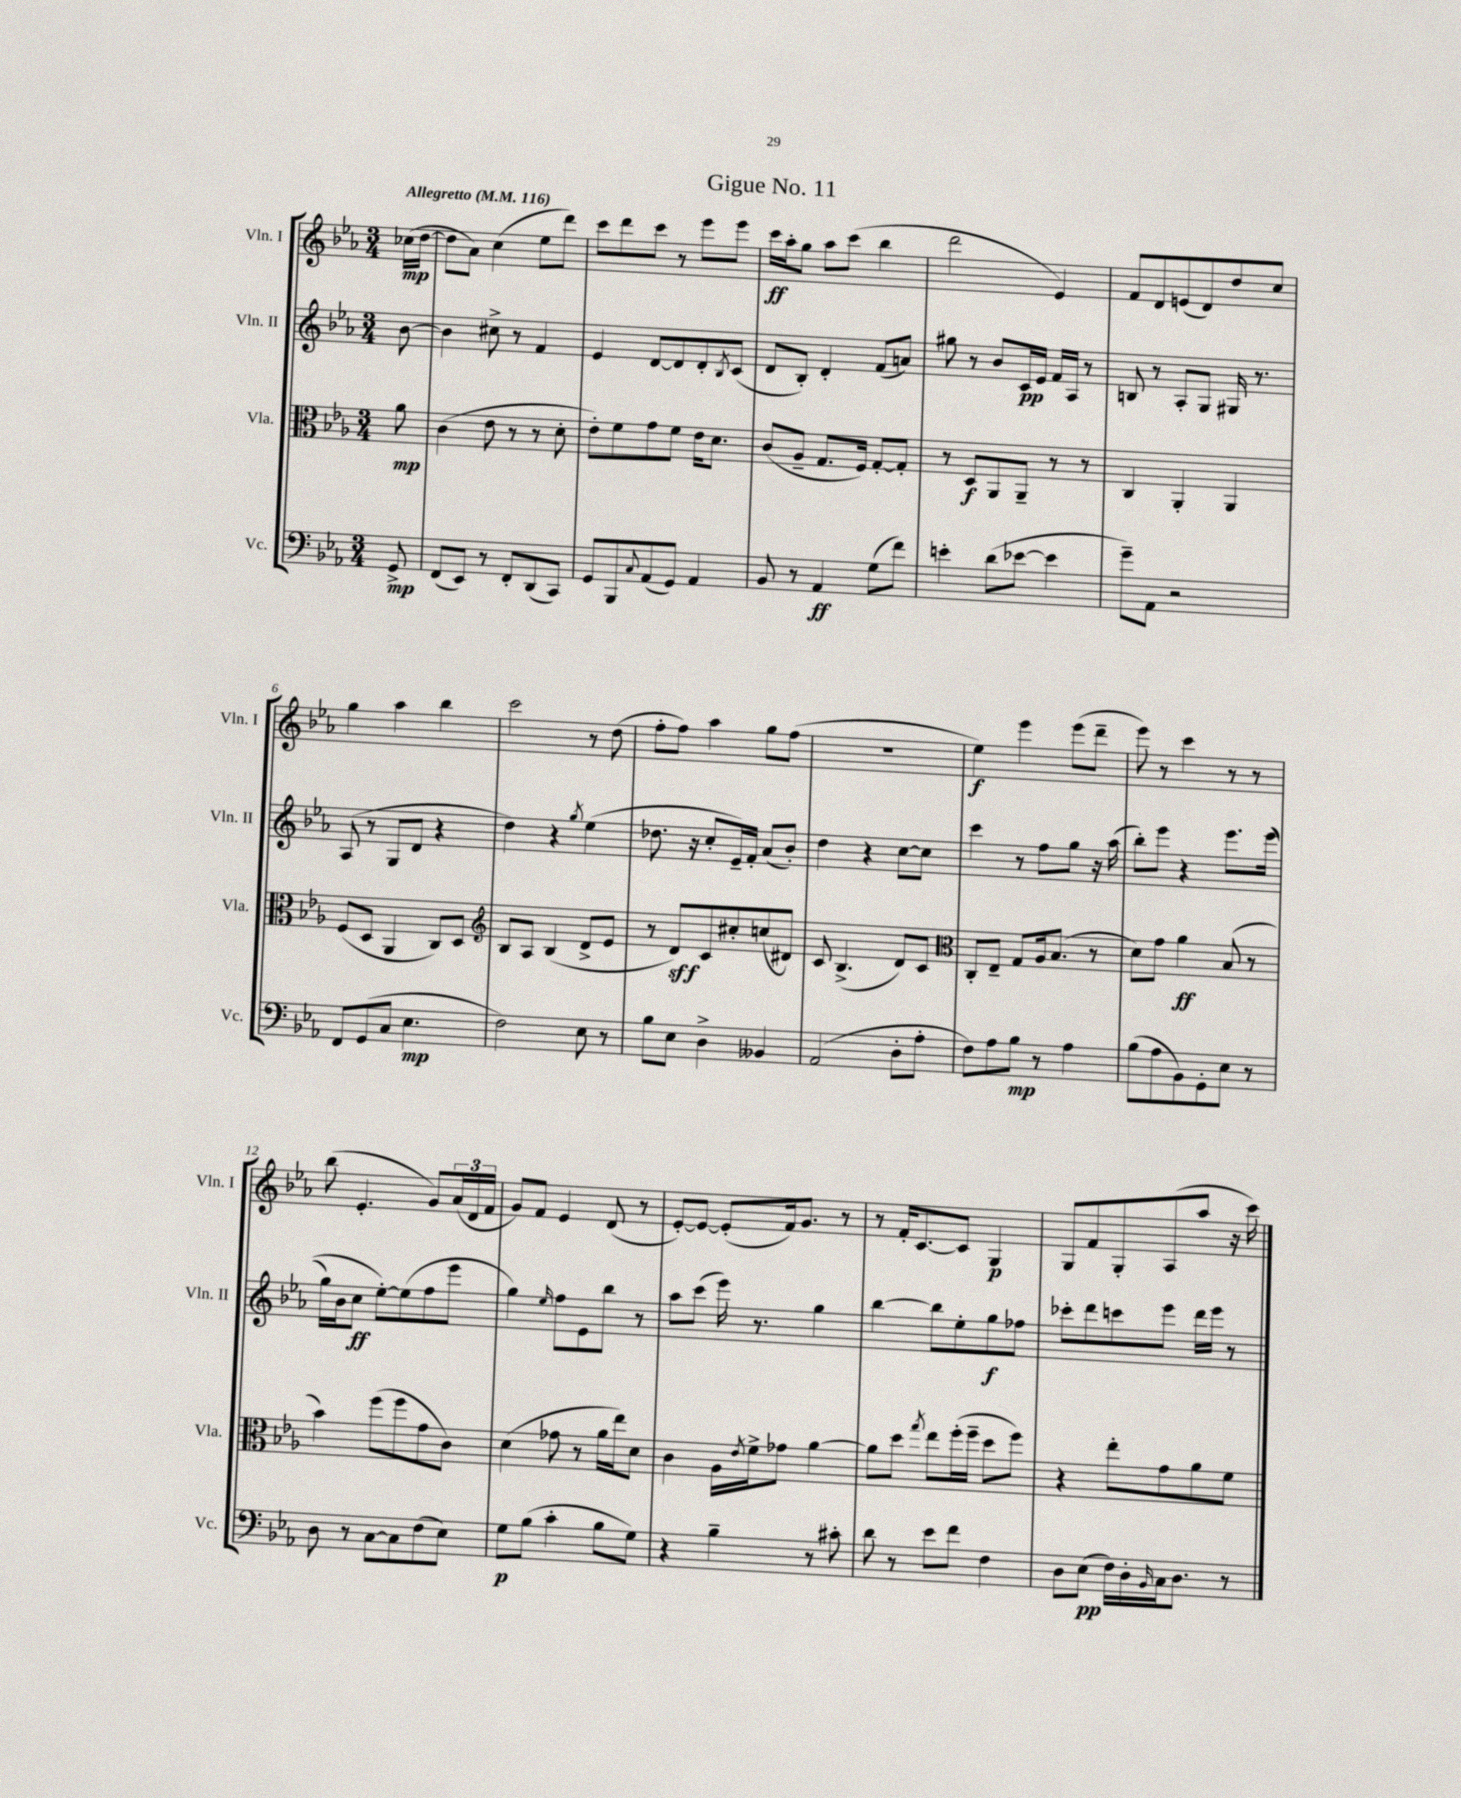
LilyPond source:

\header { title = "Gigue No. 11" }
<<
\new StaffGroup <<
\new Staff = "s0" \with { instrumentName = "Vln. I" shortInstrumentName = "Vln. I" } {
    \clef treble \key ees \major \numericTimeSignature \time 3/4 \partial 8 \tempo "Allegretto" 4 = 116
    ces''16\mp( d''16~ |
    d''8 aes'8) c''4( ees''8 d'''8) |
    c'''8 d'''8 c'''8 r8 ees'''8 ees'''8 |
    c'''16\ff aes''16-. g''8 aes''8 c'''8( bes''4 |
    d'''2 ees'4) |
    f'8 d'8 e'8( d'8) d''8 c''8 |
    g''4 aes''4 bes''4 |
    c'''2 r8 d''8( |
    f''8-. f''8) aes''4 g''8 f''8( |
    R2. |
    ees''4\f) ees'''4 ees'''8( d'''8-- |
    ees'''8) r8 c'''4 r8 r8 |
    bes''8( ees'4.-. g'8) \tuplet 3/2 { aes'16( d'16 f'16 } |
    g'8) f'8 ees'4 d'8( r8 |
    ees'8~-.) ees'8~ ees'8-.( f'16) g'8. r8 |
    r8 f'16-. c'8.~ c'8 g4\p |
    g8 f'8 g8-. aes8( aes''8 r16 c'''16) \bar "|." |
}
\new Staff = "s1" \with { instrumentName = "Vln. II" shortInstrumentName = "Vln. II" } {
    \clef treble \key ees \major \numericTimeSignature \time 3/4 \partial 8
    bes'8~ |
    bes'4 cis''8-> r8 f'4 |
    ees'4 d'8~ d'8 d'8-. \acciaccatura { bes8 } c'8( |
    d'8 bes8-.) d'4-. f'8( a'8) |
    gis''8 r8 bes'8 c'16\pp ees'16 f'16 aes16 r8 |
    b8 r8 aes8-. g8 gis16 r8. |
    aes8( r8 g8 d'8 r4 |
    d''4) r4 \acciaccatura { g''8 } ees''4( |
    des''8. r16 c''8-. ees'16--) f'16-. aes'8( bes'8-.) |
    d''4 r4 c''8~ c''8 |
    c'''4 r8 f''8 g''8 r16 aes''16( |
    bes''8-.) ees'''8 r4 ees'''8. ees'''16(\( |
    g''16) bes'16 c''8\ff ees''8~-.\) ees''8( f''8 ees'''8 |
    g''4) \grace { ees''16 } f''8 ees'8 bes''8 r8 |
    aes''8 c'''8( ees'''16) r8. g''4 |
    bes''4~ bes''8 ees''8-. g''8\f fes''8 |
    ces'''8-. d'''8 c'''8 ees'''8 d'''16 ees'''16 r8 \bar "|." |
}
\new Staff = "s2" \with { instrumentName = "Vla." shortInstrumentName = "Vla." } {
    \clef alto \key ees \major \numericTimeSignature \time 3/4 \partial 8
    aes'8\mp |
    c'4( ees'8 r8 r8 d'8-. |
    ees'8-.) f'8 g'8 f'8 ees'16 d'8. |
    c'8( aes8-- g8. f16) g8~-. g8-. |
    r8 d8\f aes,8 aes,8-- r8 r8 |
    c4 aes,4-. aes,4 |
    f8( d8 aes,4 c8) d8 |
    \clef treble bes8 aes8 bes4( d'8-> ees'8 |
    r8 d'8\sff) c'8 cis''8-. c''8( dis'8) |
    c'8 bes4.->( d'8) c'8 |
    \clef alto c8-. ees8-- g8 aes16 bes8.( r8 |
    d'8) g'8 aes'4\ff bes8( r8 |
    bes'4) f''8( f''8 g'8 c'8) |
    d'4( ges'8 r8 aes'16 ees''16) d'8 |
    c'4 aes16 \acciaccatura { ees'8 } f'16-> ges'8 aes'4~ |
    aes'8 d''8 \acciaccatura { g''8 } ees''8 f''16-.( f''16-- d''8 f''8) |
    r4 ees''8-. g'8 aes'8 f'8 \bar "|." |
}
\new Staff = "s3" \with { instrumentName = "Vc." shortInstrumentName = "Vc." } {
    \clef bass \key ees \major \numericTimeSignature \time 3/4 \partial 8
    g,8->\mp |
    f,8( ees,8) r8 f,8-. d,8( c,8) |
    g,8 bes,,8 \appoggiatura { c8 } aes,8( g,8) aes,4 |
    bes,8 r8 aes,4\ff g8( f'8) |
    e'4-. d'8( ees'8~ ees'4 |
    g'8--) aes,8 r2 |
    f,8 g,8( c8 ees4.\mp |
    f2) ees8 r8 |
    bes8 ees8 d4-> beses,4 |
    aes,2( d8-. aes8-. |
    f8) aes8 bes8\mp r8 aes4 |
    bes8( aes8 bes,8) g,8-. ees8 r8 |
    d8 r8 c8~ c8 f8( ees8) |
    g8\p bes8( c'4-. bes8 g8) |
    r4 bes4-- r8 cis'8-. |
    d'8 r8 ees'8 f'8 f4 |
    d8 ees8\pp( f16) d16-. \grace { bes,16 } c16 d8. r8 \bar "|." |
}
>>
>>
